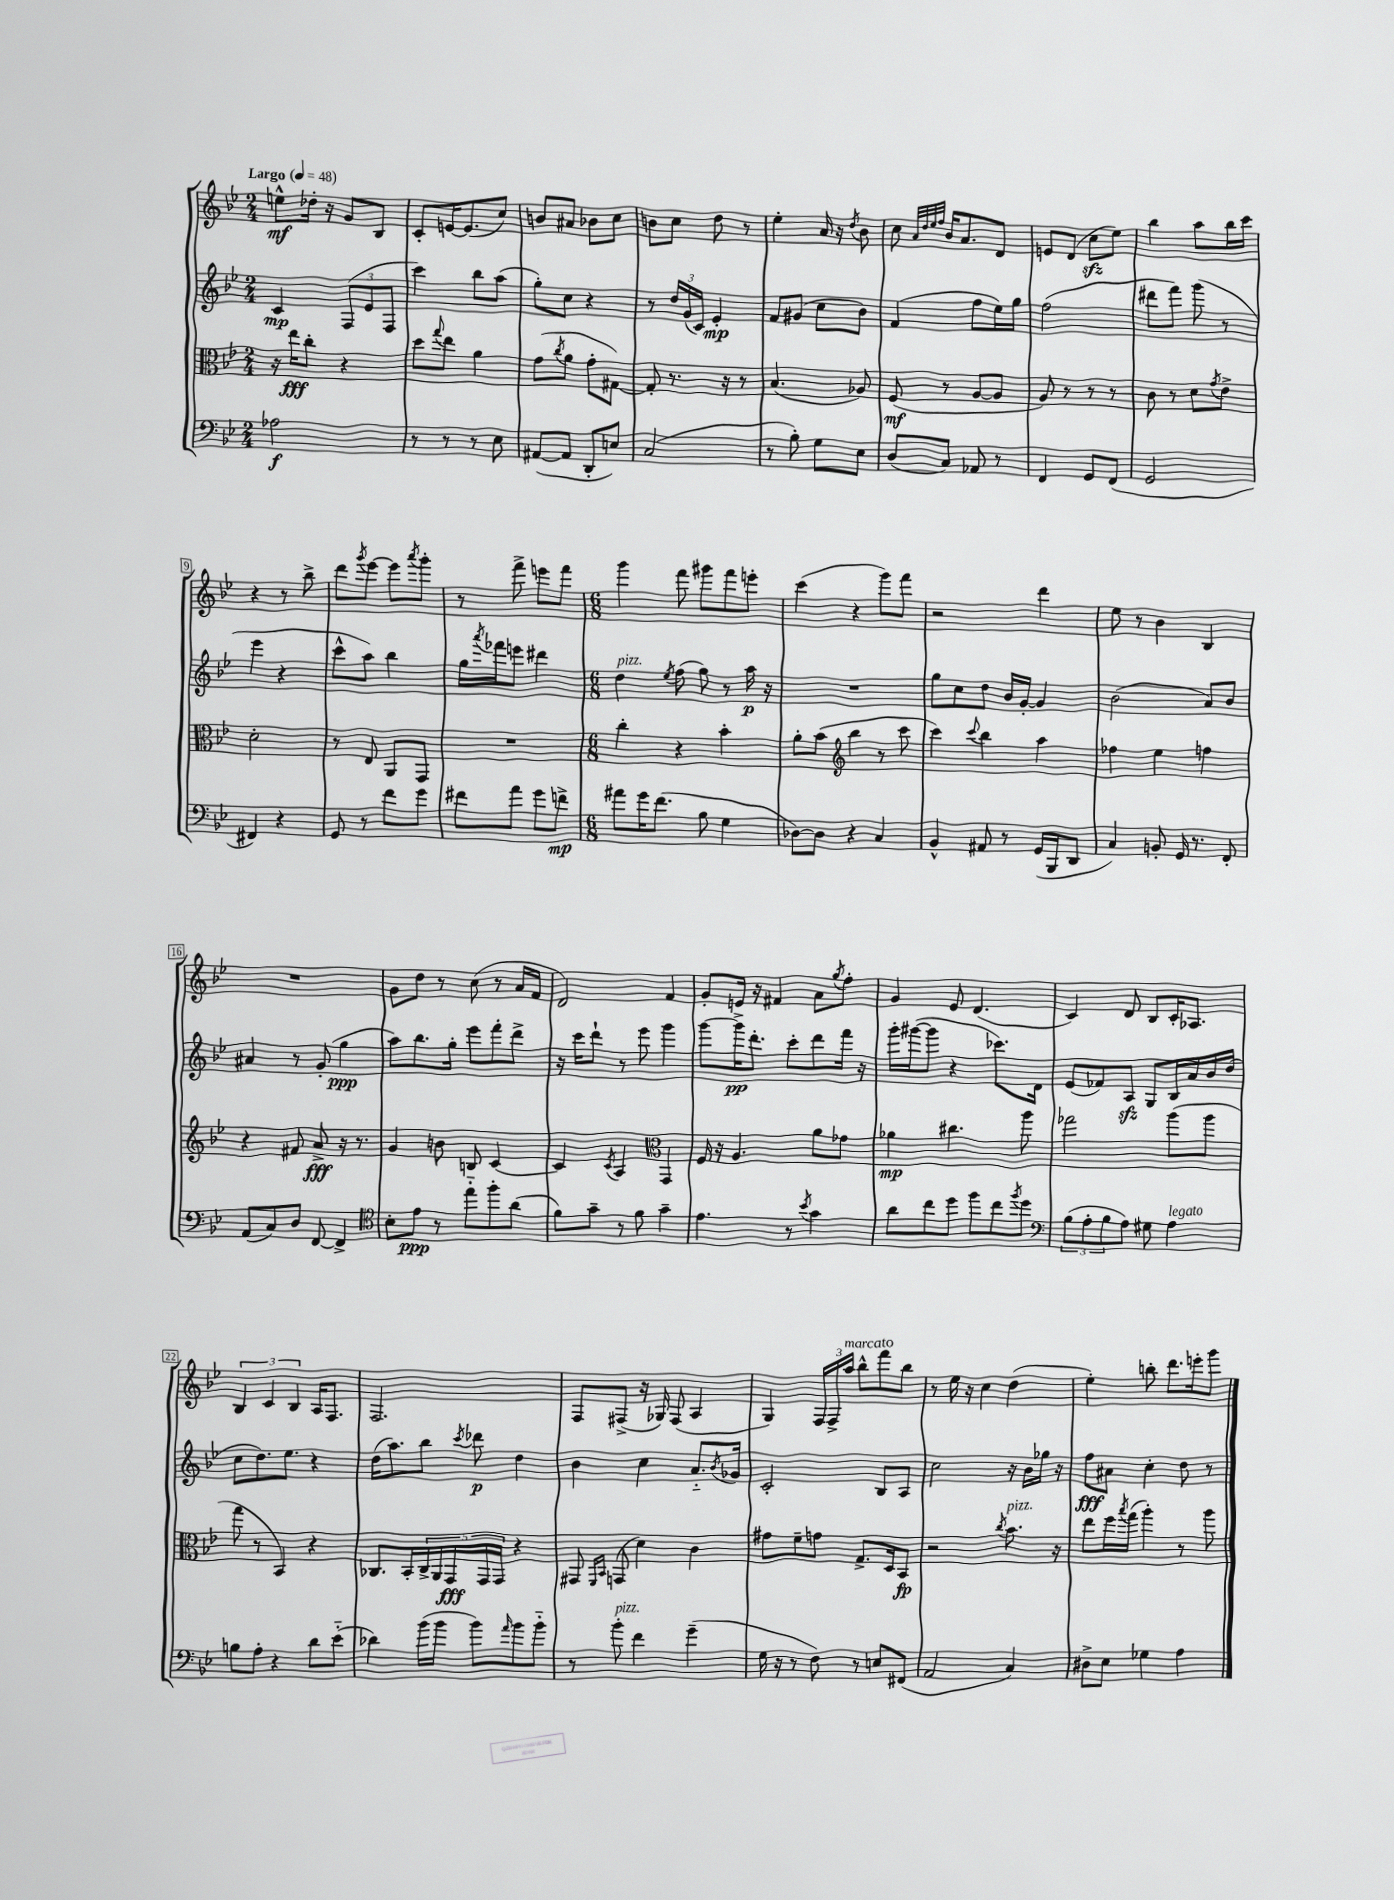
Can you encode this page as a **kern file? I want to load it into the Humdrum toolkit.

**kern	**kern	**kern	**kern
*staff4	*staff3	*staff2	*staff1
*clefF4	*clefC3	*clefG2	*clefG2
*k[b-e-]	*k[b-e-]	*k[b-e-]	*k[b-e-]
*M2/4	*M2/4	*M2/4	*M2/4
*MM48	*MM48	*MM48	*MM48
2A-\	16r	4c/	8ee^^\L
.	16ee-\LK	.	.
.	8cc'\J	.	16dd-'\Jk
.	.	.	16r
.	4r	(12F/L	8g/L
.	.	12e-/	.
.	.	.	8B-/J
.	.	12F/J	.
=	=	=	=
8r	8dd\L	4ccc\)	8c'/L
.	8qqgg/	.	.
8r	8ee-\J	.	[16e/K
.	.	.	(8.e/]
8r	4a\	8bb-\L	.
8E-\	.	(8aa\J	8cc/J)
=	=	=	=
([8AA#/L	(8g\L	8gg'\L)	8b/L
.	8qcc/	.	.
8AA#/]J	8a\J	8cc\J	8a#/J
8DD'/L	8g'\L	4r	8b-\L
8E/J)	[8G#\J)	.	8cc\J
=	=	=	=
(2C/	8G#'/]	8r	8b\L
.	8.r	24dd/LL	8cc\J
.	.	(24g/	.
.	.	24c/JJ)	.
.	.	4e-'/	8dd\
.	16r	.	.
.	8r	.	8r
=	=	=	=
8r	(4.B-/	8f/L	4ee-'\
8B-'\)	.	(8g#/J	.
8G\L	.	8cc\L	16a/
.	.	.	16r
.	.	.	8qdd/
8E-\J	8A-/)	8b-\J)	8b-\
=	=	=	=
(8D/L	(8F/	(4f/	8cc\
.	.	.	32qqa/LLL
.	.	.	32qqdd/
.	.	.	32qqee-/
.	.	.	32qqff/JJJ
8C/J)	8r	.	16b-/LK
.	.	.	8.a/
8AA-/	[8A/L	8ff\L	.
8r	8A/]J	16ee-\L)	8d/J
.	.	16gg\JJ	.
=	=	=	=
4FF/	8A/)	(2ff\	8e/L
.	8r	.	(8d/J
8GG/L	8r	.	8cc\L
(8FF/J	8r	.	8ee-\J)
=	=	=	=
2GG/	8c\	8ddd#\L	4bb-\
.	8r	8fff\J)	.
.	8d\L	(8ggg\	8aa\L
.	8qg/	.	.
.	8e-^\J	8r	16bb-\L
.	.	.	16ccc\JJ
=	=	=	=
4FF#/)	2d'\	4eee-\	4r
4r	.	4r	8r
.	.	.	8bb-^\
=	=	=	=
8GG/	8r	8ccc^^\L	8ddd\L
.	.	.	8qggg/
8r	8E-/	8aa\J)	[8eee-\J
8f\L	8AA/L	4bb-\	8eee-\]L
.	.	.	8qaaa/
8g\J	8GG/J	.	8ggg'\J
=	=	=	=
8f#\L	2r	16gg\LL	8r
.	.	8qaaa/	.
.	.	16fff-\J	.
8a\J	.	8eee\J	8fff^\
8g\L	.	4ddd#\	8eee\L
8f^\J	.	.	8fff\J
=	=	=	=
*M6/8	*M6/8	*M6/8	*M6/8
8a#\L	4cc'\	4dd\	4ggg\
16g\K	.	.	.
(8.f\J	.	.	.
.	.	8qee-/	.
.	4r	(8ff\	8fff\
8B-\	.	8gg\)	8ggg#\L
4G\	4b-'\	8r	8fff\
.	.	16aa\	8eee'\J
.	.	16r	.
=	=	=	=
[8D-\L)	8a'\L	2.r	(4ccc\
8D-\]J	(8b-\J	.	.
*	*clefG2	*	*
4r	4bb-\	.	4r
4C/	8r	.	8ggg\L)
.	8ccc\	.	8fff\J
=	=	=	=
4BB-^^/	4ccc\)	8gg\L	2r
.	.	8cc\	.
.	8qqccc/	.	.
8AA#/	4bb-\	8dd\J	.
8r	.	16b-/LL	.
.	.	[16g'/JJ	.
(16GG/LL	4aa\	4g/]	4ddd\
16BBB-/J	.	.	.
8DD/J	.	.	.
=	=	=	=
4C/)	4ff-\	(2b-\	8ee-\
.	.	.	8r
8BB'/	4ee-\	.	4b-\
16GG/	.	.	.
8.r	.	.	.
.	4ff\	8a/L)	4B-/
8FF'/	.	8b-/J	.
=	=	=	=
(8AA/L	4r	4a#/	2.r
8C/)	.	.	.
8D/J	8f#/	8r	.
[8FF/	8a^/	(8g'/	.
4FF^/]	16r	4gg\	.
.	8.r	.	.
=	=	=	=
*clefC4	*	*	*
8B-'\L	4g/	8aa\L)	8g\L
8e-\J	.	8.bb-\	8dd\J
8r	8b\	.	8r
.	.	16gg'\Jk	.
8ee-'~\L	8B/	8eee-\L	(8cc\
8ff'\	[4c/	8fff'\	8r
(8a\J	.	8ddd^\J	16a/LL
.	.	.	16f/JJ
=	=	=	=
8f\L)	4c/]	16r	2d/)
.	.	16ccc\LK	.
8g~\J	.	8ddd`\J	.
.	8qc/	.	.
8r	4A/	8r	.
8f\	.	8eee-\	.
*	*clefC3	*	*
4g~\	4GG/	4ggg\	4f/
=	=	=	=
4.e-\	16F/	[8ggg\L	8g'/L
.	16r	.	.
.	4.A/	16ggg^\]K	16e/Jk
.	.	8.ddd'\J	16r
.	.	.	4f#/
8r	.	8ccc'\L	.
8qb-/	.	.	.
4g\	8a\L	8ddd\	8a\L
.	.	.	8qgg/
.	8g-\J	16fff\Jk	8ff'\J
.	.	16r	.
=	=	=	=
8a\L	4a-\	16ggg'\LL	4g/
.	.	([16ggg#\J	.
8cc\	.	8ggg#\]J	.
8dd\J	4.cc#\	4r	8e-/
8ff\L	.	.	(4.d/
8cc\	.	8.ccc-\L)	.
8qff/	.	.	.
8dd\J	8aa\	.	.
.	.	16d\Jk	.
=	=	=	=
*clefF4	*	*	*
(12B-\L	2gg-\	(8e-/L	4c/)
12A'\	.	.	.
.	.	8f-/)	.
12B-\	.	.	.
8A\J)	.	8A/J	8d/
8G#\	.	8G/L	8B-/L
4A\	(8aa\L	16B-/L	16c'/K
.	.	16a/	8.A-/J
.	8aa\J	16b-/	.
.	.	(16dd/JJ	.
=	=	=	=
8B\L	8gg\	8cc\L	6B-/
8A'\J	8r	8.dd\)	.
.	.	.	6c/
4r	4BB-/)	.	.
.	.	8.ee-\J	.
.	.	.	6B-/
8d\L	4r	4r	16A/LK
.	.	.	8.F/J
(8e-'~\J	.	.	.
=	=	=	=
4d-\)	8.C-/L	(16dd\LK	2.F/
.	.	8.aa\)	.
.	16BB-'/L	.	.
(16b-\LL	20C-^/	8bb-\J	.
.	20AA/	.	.
16b-\JJ	.	.	.
.	20GG/	.	.
.	.	8qccc/	.
8b-\L)	.	8ddd-\	.
.	20GG/	.	.
.	20GG/JJ	.	.
16qqa/	.	.	.
8b-\	4r	4dd\	.
8b-'~\J	.	.	.
=	=	=	=
8r	8GG#/	4b-\	8F/L
.	16qqFF/LL	.	.
.	16qqBB-/JJ	.	.
8b-'\	(8GG/	.	(8F#^/J
4f\	4d\)	4cc\	16r
.	.	.	16G-/)
.	.	.	(8F#/
(4g~\	4c\	8.a'~/L	4A/
.	.	8qb-/	.
.	.	16g-/Jk	.
=	=	=	=
16G\	8g#\L	2c'/	4G/)
16r	.	.	.
8r	8f~\	.	.
8F\)	8g\J	.	24F/LL
.	.	.	24F^/
.	.	.	24aa/JJ
8r	8.G^/L	.	8bb-^^\L
8E/L	.	8B-/L	8fff\
.	16D/k	.	.
(8FF#/J	8BB-/J	8A/J	8bb-\J
=	=	=	=
2AA/	2r	2cc\	8r
.	.	.	16ee-\
.	.	.	16r
.	.	.	4cc\
.	8qcc/	.	.
4C/)	8.b-\	16r	(4dd\
.	.	16b-\LL	.
.	.	16gg-\JJ	.
.	16r	16r	.
=	=	=	=
8D#^\L	8ee-\L	8ff\L	4ee-'\)
8E-\J	16ff\L	8a#\J	.
.	8qbb-/	.	.
.	(16gg\JJ	.	.
4G-\	4aa'\)	4cc'\	8bb'\
.	.	.	8.ddd\L
4A\	8r	8dd\	.
.	.	.	16eee'\k
.	8aa\	8r	8ggg\J
==	==	==	==
*-	*-	*-	*-
